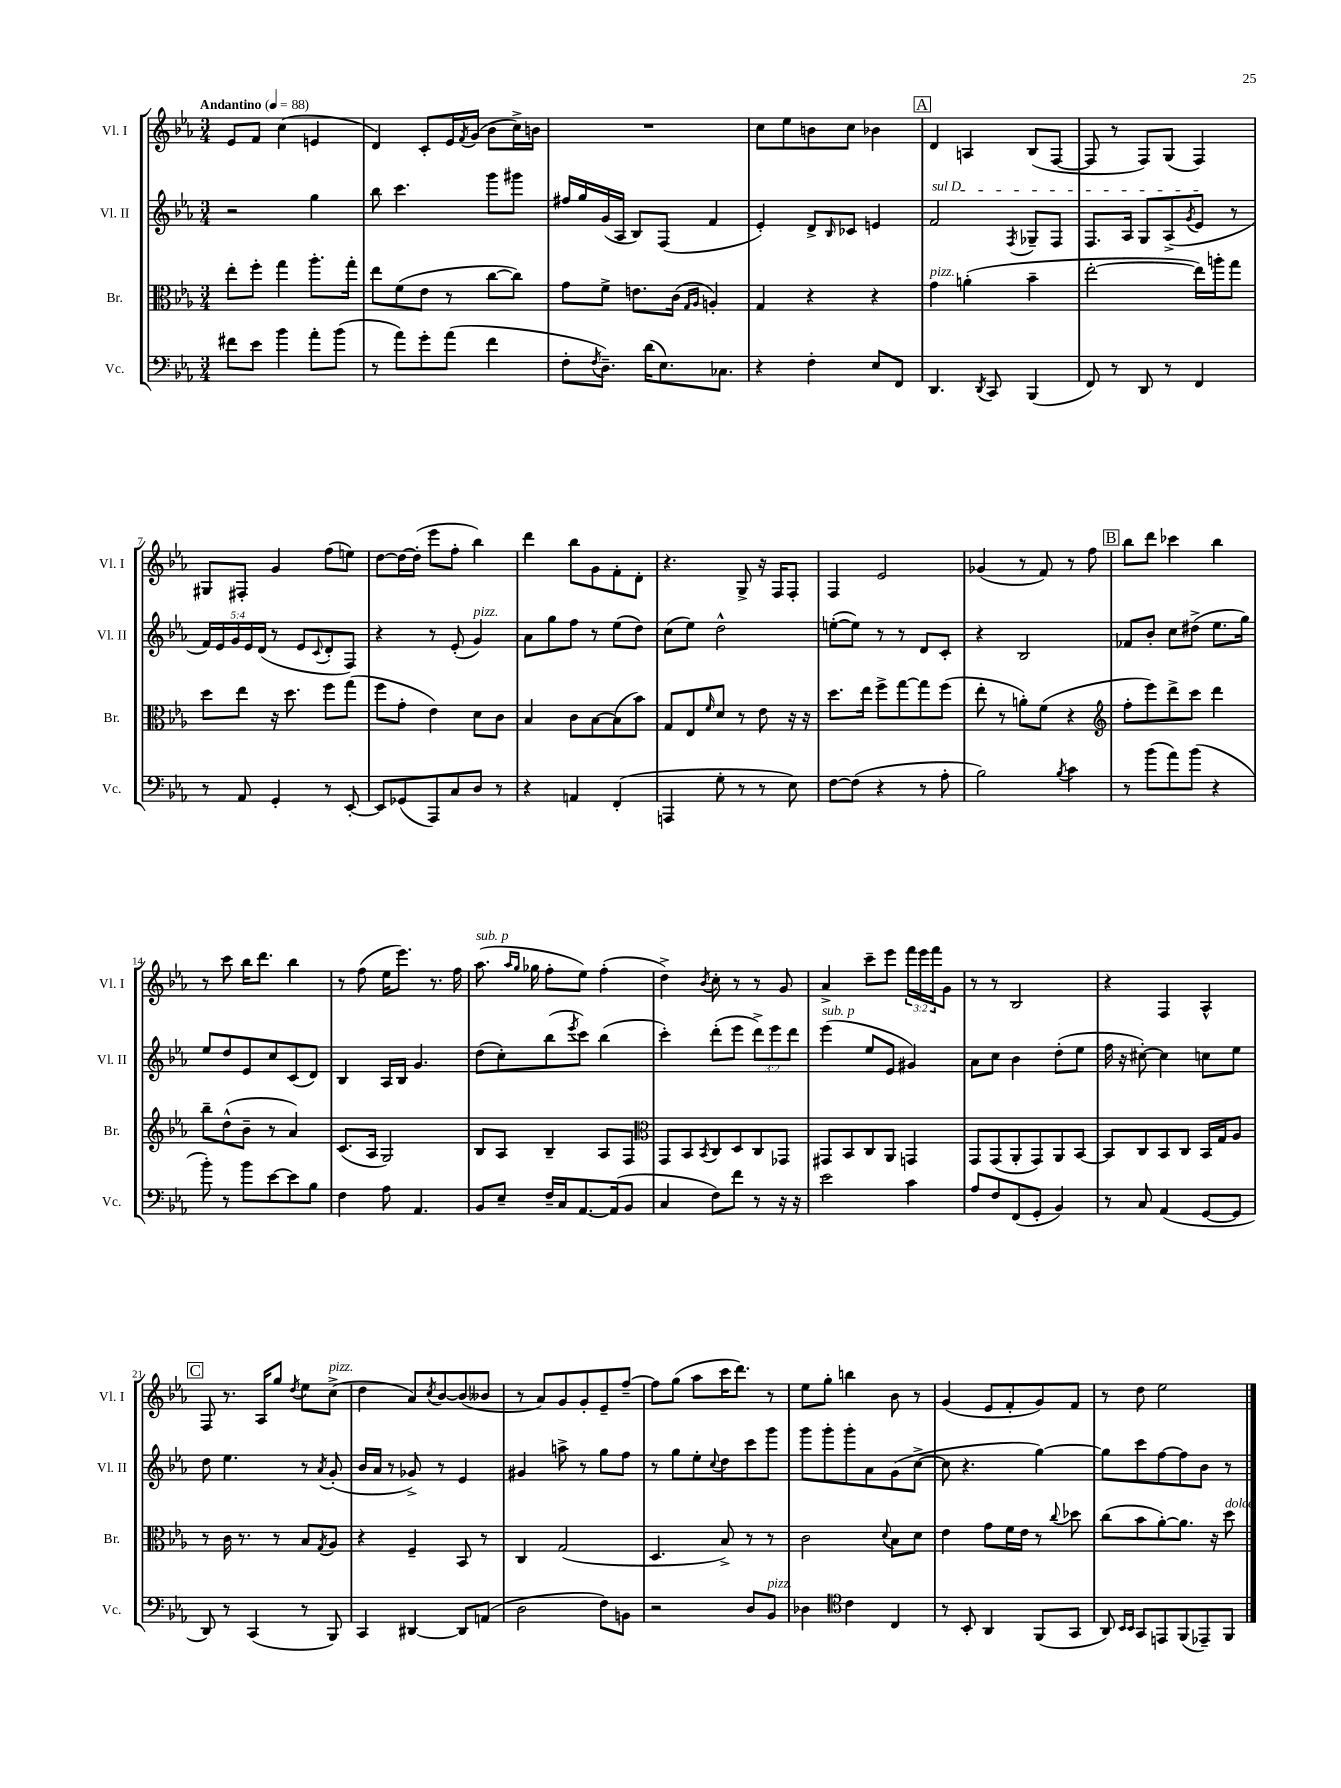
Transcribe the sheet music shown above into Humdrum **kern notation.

**kern	**kern	**kern	**kern
*staff4	*staff3	*staff2	*staff1
*clefF4	*clefC3	*clefG2	*clefG2
*k[b-e-a-]	*k[b-e-a-]	*k[b-e-a-]	*k[b-e-a-]
*M3/4	*M3/4	*M3/4	*M3/4
*MM88	*MM88	*MM88	*MM88
8f#	8ee-'	2r	8e-
8e-	8ff'	.	8f
4b-	4gg	.	(4cc
8a-'	8.aa-'	4gg	4e
(8b-	.	.	.
.	16gg'	.	.
=	=	=	=
8r	8ee-	8bb-	4d)
8a-)	(8f	4.ccc	.
8g'	8e-	.	8c'
(8a-	8r	.	16e-
.	.	.	8qf
.	.	.	(16g
4f	[8cc	8ggg	8b-
.	8cc])	8ggg#	16cc^)
.	.	.	16b
=	=	=	=
8F'	8g	16ff#	2.r
.	.	16gg	.
8qF	.	.	.
8.D~)	8f^	(16g	.
.	.	16A-	.
.	8.e	8B-)	.
(16d	.	.	.
8.E-)	.	(8F	.
.	(16c	.	.
.	16qqG	.	.
.	16qqA-	.	.
.	4A')	4f	.
8.C-	.	.	.
=	=	=	=
4r	4G	4e-')	8cc
.	.	.	8ee-
4F'	4r	8d^	8b
.	.	16qqB-	.
.	.	8c-	8cc
8E-	4r	4e	4b-
8FF	.	.	.
=	=	=	=
4.DD	4g	2f	4d
.	(4a'	.	4A
8qDD	.	.	.
8CC	.	.	.
.	.	8qF	.
(4BBB-	4b-~	8G-~	(8B-
.	.	8F	[8F
=	=	=	=
8FF)	[2ee-'	8.F	8F]
8r	.	.	8r
.	.	16A-	.
8DD	.	8G	8F)
8r	.	(8A-^	(8G
.	.	8qg	.
4FF	16ee-])	8e-	4F)
.	16aa'	.	.
.	8gg	8r	.
=	=	=	=
8r	8dd	20f)	8G#
.	.	20e-	.
.	.	20g	.
8AA-	8ee-	.	8F#'
.	.	20e-	.
.	.	(20d	.
4GG'	16r	8r	4g
.	8.dd	.	.
.	.	8e-	.
.	.	8qqc	.
8r	8ff	8d'	(8ff
[8EE-'	(8gg	8F)	8ee)
=	=	=	=
8EE-]	8ff	4r	[8dd
(8GG-	8g'	.	16dd_
.	.	.	(16dd']
8AAA-)	4e-)	8r	8eee-
8C	.	(8e-'	8ff'
8D	8d	4g)	4bb-)
8r	8c	.	.
=	=	=	=
4r	4B-	8a-	4ddd
.	.	8gg	.
4AA	8c	8ff	8bb-
.	[8B-	8r	8g
(4FF'	(8B-]	(8ee-	8f'
.	8b-)	8dd)	8d'
=	=	=	=
4AAA	8G	(8cc	4.r
.	8E-	8ee-)	.
.	16qqf	.	.
8G'	8d	2dd^^	.
8r	8r	.	8G^
8r	8e-	.	16r
.	.	.	16F
8E-)	16r	.	8F'
.	16r	.	.
=	=	=	=
[8F	8.dd	([8ee'	4F
(8F]	.	8ee])	.
.	16ee-	.	.
4r	8ff^	8r	2e-
.	[8gg	8r	.
8r	8gg]	8d	.
8A-'	(8ff	8c'	.
=	=	=	=
2B-)	8ee-'	4r	(4g-
.	8r	.	.
.	8a')	2B-	8r
.	(8f	.	8f)
8qB-	.	.	.
4c	4r	.	8r
.	.	.	8ff
=	=	=	=
*	*clefG2	*	*
8r	8ff'	8f-	8bb-
(8b-	8eee-)	8b-'	8ddd
8a-)	8ddd^	8cc	4ccc-
(8b-	8ccc	(8dd#^	.
4r	4ddd	8.ee-	4bb-
.	.	16gg)	.
=	=	=	=
8b-')	8bb-~	8ee-	8r
8r	(8dd^^	8dd	8ccc
8b-	8b-~	8e-	16bb-
.	.	.	8.ddd
[8e-	8r	8cc	.
8e-]	4a-)	(8c	4bb-
8B-	.	8d)	.
=	=	=	=
4F	(8.c	4B-	8r
.	.	.	(8ff
.	16A-	.	.
8A-	2G)	16A-	16ee-
.	.	16B-	8.eee-)
4.AA-	.	4.g	.
.	.	.	8.r
.	.	.	16ff
=	=	=	=
8BB-	8B-	(8dd	(8.aa-
8E-~	8A-	8cc')	.
.	.	.	16qqaa-
.	.	.	16qqgg
.	.	.	16gg-
16F~	4B-~	(8bb-	8ff'
16C	.	.	.
.	.	8qeee-	.
[8.AA-	.	8ccc)	8ee-)
.	8A-	(4bb-	(4ff'
(16AA-]	.	.	.
8BB-	8F	.	.
=	=	=	=
*	*clefC3	*	*
4C	8GG	4ccc')	4dd^)
.	8BB-	.	.
.	8qBB-	.	8qb-
8F)	8C	(8ddd'	8cc'
8f	8D	8eee-	8r
8r	8C	12ddd^)	8r
.	.	12eee-	.
16r	8GG-	.	8g
.	.	12ddd	.
16r	.	.	.
=	=	=	=
2e-	8GG#	(4eee-	4a-^
.	8BB-	.	.
.	8C	8ee-	8ccc~
.	8AA-	8e-	8eee-
4c	4GG	4g#)	24fff
.	.	.	24eee-
.	.	.	24fff
.	.	.	8g
=	=	=	=
8A-	8GG	8a-	8r
8F	(8GG	8cc	8r
(8FF	8AA-'	4b-	2B-
8GG'	8GG)	.	.
4BB-)	8AA-	(8dd'	.
.	[8BB-	8ee-	.
=	=	=	=
8r	8BB-]	16ff	4r
.	.	16r	.
8C	8C	[8cc#')	.
(4AA-	8BB-	4cc#]	4F
.	8C	.	.
[8GG	16BB-	8cc	4A-^^
.	16G	.	.
8GG]	8A-	8ee-	.
=	=	=	=
8DD)	8r	8dd	8F
8r	16c	4.ee-	8.r
.	8.r	.	.
(4CC	.	.	.
.	.	.	16A-
.	8r	.	8gg
.	.	.	8qdd
8r	8B-	8r	8ee-
.	8qG	8qa-	.
8BBB-)	8A-	(8g'	(8cc^
=	=	=	=
4CC	4r	16b-	4dd
.	.	16a-	.
.	.	8r	.
[4DD#	4F~	8g-^)	8a-)
.	.	.	8qcc
.	.	8r	[8b-
8DD#]	8BB-	4e-	(8b-]
(8AA	8r	.	8b--
=	=	=	=
2D	4C	4g#	8r
.	.	.	8a-)
.	(2G	8aa^	8g
.	.	8r	8g'
8F)	.	8gg	8e-~
8BB	.	8ff	[8ff~
=	=	=	=
2r	4.D	8r	8ff]
.	.	8gg	(8gg
.	.	8ee-'	8aa-
.	.	8qqcc	.
.	8B-^)	8dd	16ccc
.	.	.	8.ddd)
8D	8r	8ccc	.
8BB-	8r	8ggg	8r
=	=	=	=
4D-	2c	8ggg	8ee-
.	.	8ggg'	8gg'
*clefC4	*	*	*
4c	.	8ggg'	4bb
.	.	8a-	.
.	8qqd	.	.
4C	8B-	(8g	8b-
.	8d	[8cc^	8r
=	=	=	=
8r	4e-	8cc]	(4g
8BB-'	.	4.r	.
4AA-	8g	.	8e-
.	16f	.	8f'
.	16e-	.	.
(8FF	8r	[4gg)	8g)
.	8qqcc	.	.
8GG	8dd-	.	8f
=	=	=	=
8AA-)	(8cc	8gg]	8r
16qqBB-	.	.	.
16qqBB-	.	.	.
8GG	8b-	8ccc	8dd
8EE	[8a-')	[8ff	2ee-
(8FF	8.a-]	8ff]	.
8EE-~)	.	8b-	.
.	16r	.	.
8FF	8dd	8r	.
==	==	==	==
*-	*-	*-	*-
